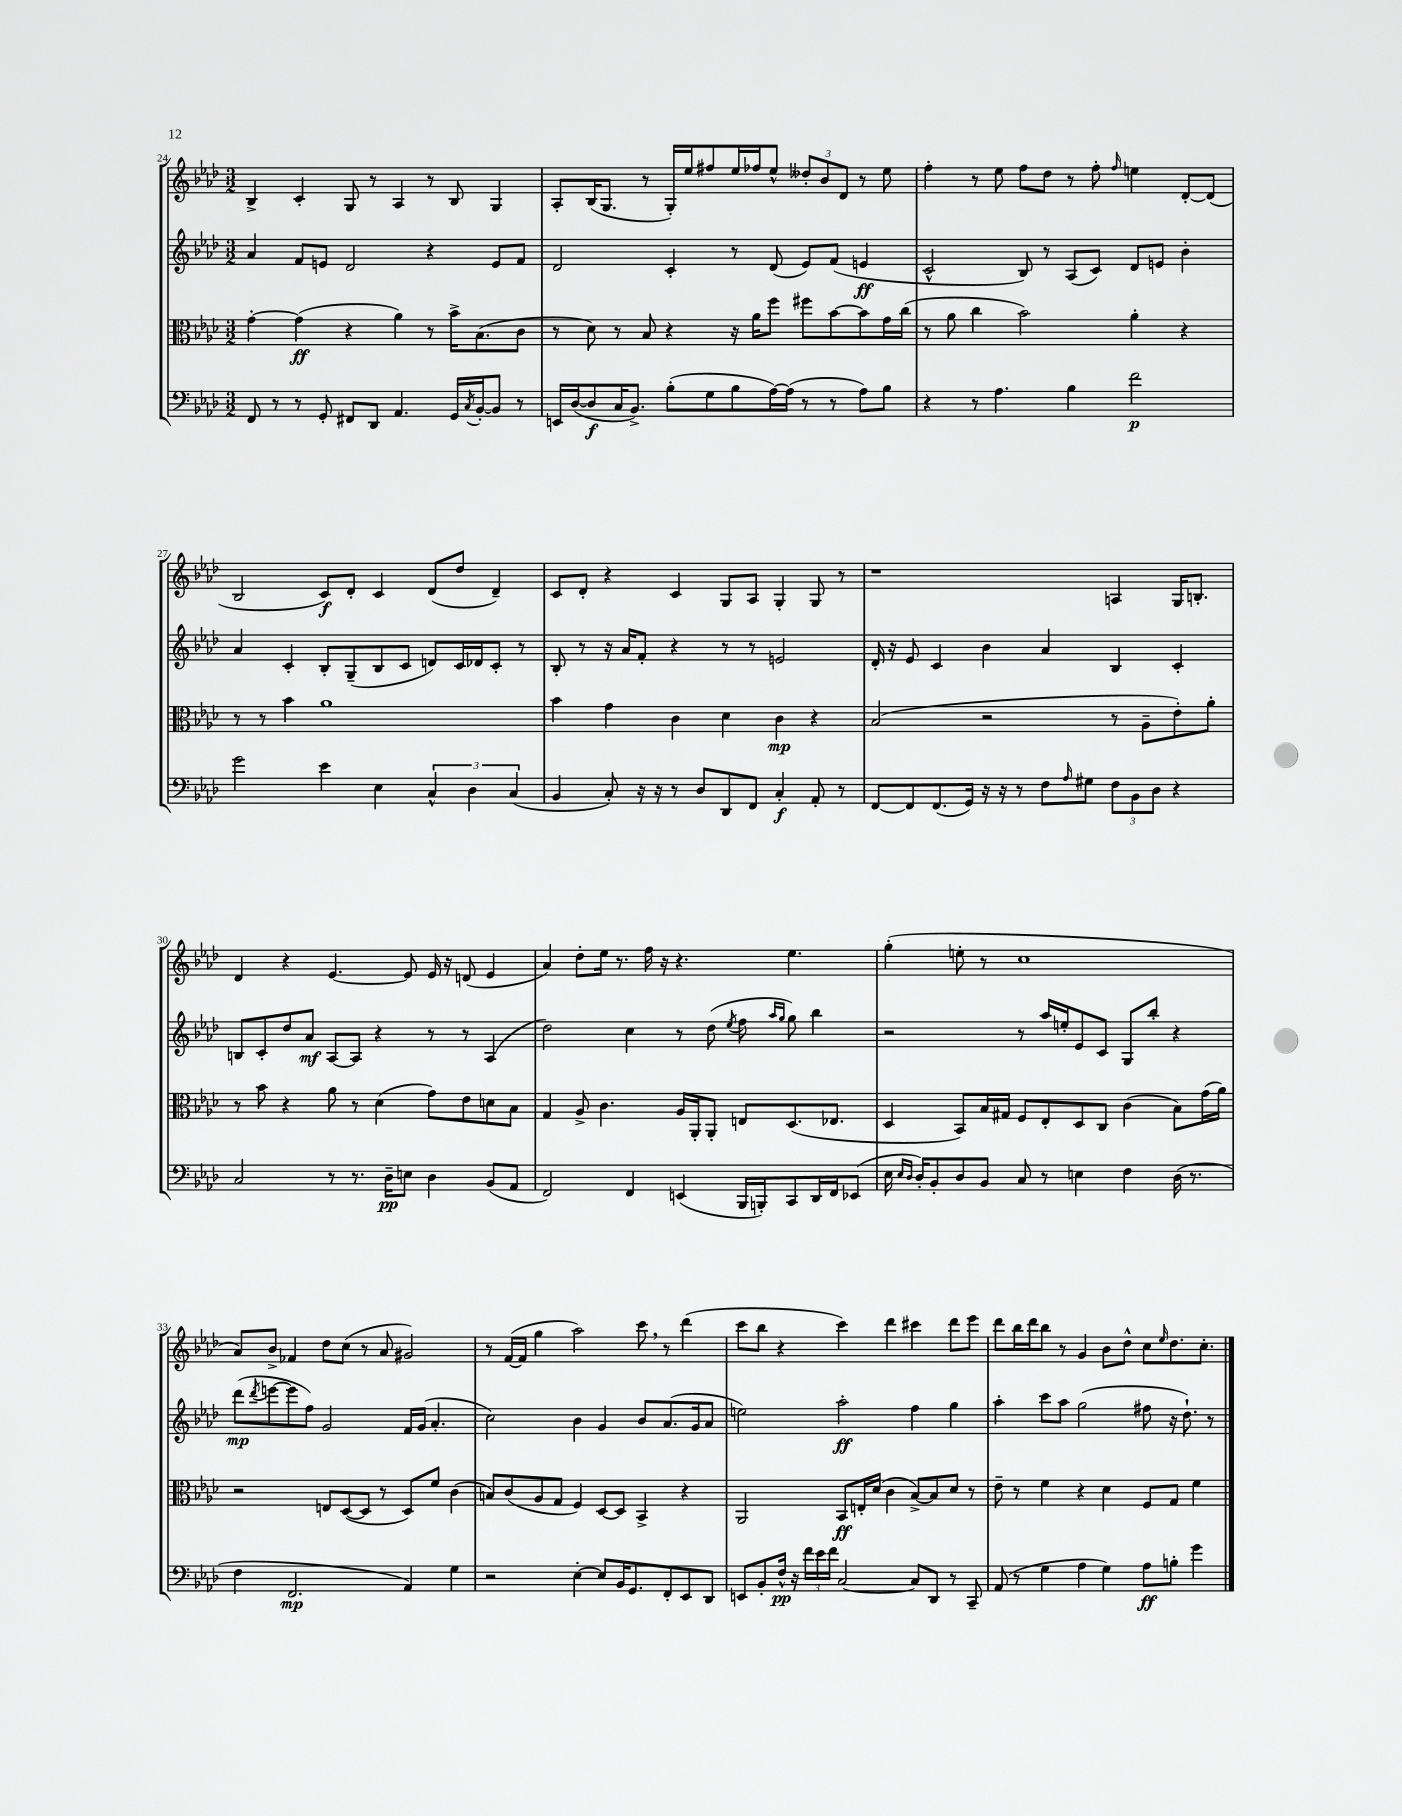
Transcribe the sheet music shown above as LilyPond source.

<<
\new StaffGroup <<
\new Staff = "s0" {
    \clef treble \key aes \major \numericTimeSignature \time 3/2
    bes4-> c'4-. g8 r8 aes4 r8 bes8 g4 |
    aes8-. bes16( g8. r8 g16-.) ees''16 fis''8 ees''16 fes''16 ees''8-^ \tuplet 3/2 { deses''8-. bes'8 des'8 } r8 ees''8 |
    f''4-. r8 ees''8 f''8 des''8 r8 f''8-. \grace { f''16 } e''4 des'8~-. des'8( |
    bes2 c'8\f) des'8-. c'4 des'8( des''8 des'4--) |
    c'8 des'8-. r4 c'4 g8 aes8 g4-. g8 r8 |
    r1 a4 g16 b8.-. |
    des'4 r4 ees'4.~ ees'8 ees'16 r16 d'8( ees'4 |
    aes'4) des''8-. ees''16 r8. f''16 r16 r4. ees''4. |
    g''4-.( e''8-. r8 c''1 |
    aes'8) bes'8-> fes'4 des''8 c''8( r8 aes'8 gis'2) |
    r8 f'16~( f'16 g''4 aes''2) c'''8 \breathe r8 des'''4( |
    c'''8 bes''8 r4 c'''4) des'''4 cis'''4 des'''8 ees'''8 |
    des'''8 bes''16 des'''16 bes''8 r8 g'4 bes'8 des''8-^ c''8 \grace { ees''16 } des''8. c''8.-. \bar "|." |
}
\new Staff = "s1" {
    \clef treble \key aes \major \numericTimeSignature \time 3/2
    aes'4 f'8 e'8 des'2 r4 e'8 f'8 |
    des'2 c'4-. r8 des'8( ees'8) f'8( e'4\ff |
    c'2-^ bes8) r8 aes8( c'8) des'8 e'8 bes'4-. |
    aes'4 c'4-. bes8-. g8--( bes8 c'8 d'8) c'16 des'16 c'8-. r8 |
    bes8-. r8 r16 aes'16 f'8-. r4 r8 r8 e'2 |
    des'16-. r16 ees'8 c'4 bes'4 aes'4 bes4 c'4-. |
    b8 c'8-. des''8 aes'8\mf aes8~ aes8 r4 r8 r8 aes4( |
    des''2) c''4 r8 des''8( \acciaccatura { ees''8 } f''8 \grace { aes''16 g''16 } g''8) bes''4 |
    r2 r8 aes''16 e''16-. ees'8 c'8 g8 bes''8-. r4 |
    des'''8\mp( \acciaccatura { des'''8 } e'''8~ e'''8 f''8) g'2 f'16 g'16( aes'4.-. |
    c''2) bes'4 g'4 bes'8 aes'8.( g'16 aes'8 |
    e''2) aes''2-.\ff f''4 g''4 |
    aes''4-. c'''8 aes''8 g''2( fis''8 r16 des''8.-!) r8 \bar "|." |
}
\new Staff = "s2" {
    \clef alto \key aes \major \numericTimeSignature \time 3/2
    g'4~-. g'4\ff( r4 aes'4) r8 bes'16-> bes8.( c'8 |
    r8 des'8) r8 bes8 r4 r16 aes'16 f''8 fis''8 bes'8~ bes'8 g'16 c''16( |
    r8 aes'8 c''4 bes'2) aes'4-. r4 |
    r8 r8 bes'4 aes'1 |
    bes'4 g'4 c'4 des'4 c'4\mp r4 |
    bes2( r2 r8 aes8-- ees'8-.) aes'8-. |
    r8 bes'8 r4 aes'8 r8 des'4( g'8) ees'8 d'8 bes8 |
    g4 aes8-> c'4. aes16 aes,16-. aes,8-. e8 des8.( ees8. |
    des4 bes,8) bes16 gis16 f8 ees8-. des8 c8 c'4( bes8) g'16( aes'16) |
    r2 e8 des8~( des8 r8 des8) f'8 c'4( |
    b8) c'8( aes8 g8 f4) des8~ des8 bes,4-> r4 |
    aes,2 bes,8\ff e16-. des'16( c'4 bes8~->) bes8 des'8 r8 |
    ees'8-- r8 f'4 r4 des'4 f8 g8 f'4 \bar "|." |
}
\new Staff = "s3" {
    \clef bass \key aes \major \numericTimeSignature \time 3/2
    f,8 r8 r8 g,8-. fis,8 des,8 aes,4. g,16 \acciaccatura { c8 } bes,16~-. bes,8 r8 |
    e,16 des16~( des8\f c16 bes,8.->) bes8-.( g8 bes8 aes16~) aes16( r8 r8 aes8) bes8 |
    r4 r8 aes4. bes4 f'2\p |
    g'2 ees'4 ees4 \tuplet 3/2 { c4-^ des4 c4( } |
    bes,4 c8-.) r16 r16 r8 des8 des,8 f,8 c4-.\f aes,8-. r8 |
    f,8~ f,8 f,8.( g,16) r16 r16 r8 f8 \grace { aes16 } gis8 \tuplet 3/2 { f8 bes,8 des8 } r4 |
    c2 r8 r8. des16--\pp e8 des4 bes,8( aes,8 |
    f,2) f,4 e,4( bes,,16 b,,16-.) c,8 des,16 f,16 ees,8( |
    ees16 \grace { ees16 des16 } des16-.) bes,8-. des8 bes,8 c8 r8 e4 f4 des16( r8. |
    f4 f,2.\mp aes,4) g4 |
    r2 ees4~-. ees8 bes,16 g,8. f,8-. ees,8 des,8 |
    e,8 bes,8-. f16-^\pp r16 \tuplet 3/2 { f'16 ees'16 f'16 } c2~ c8 des,8 r8 c,8-- |
    aes,8( r8 g4 aes4 g4) aes8\ff b8-. g'4 \bar "|." |
}
>>
>>
\layout { \context { \Score currentBarNumber = #24 } }
